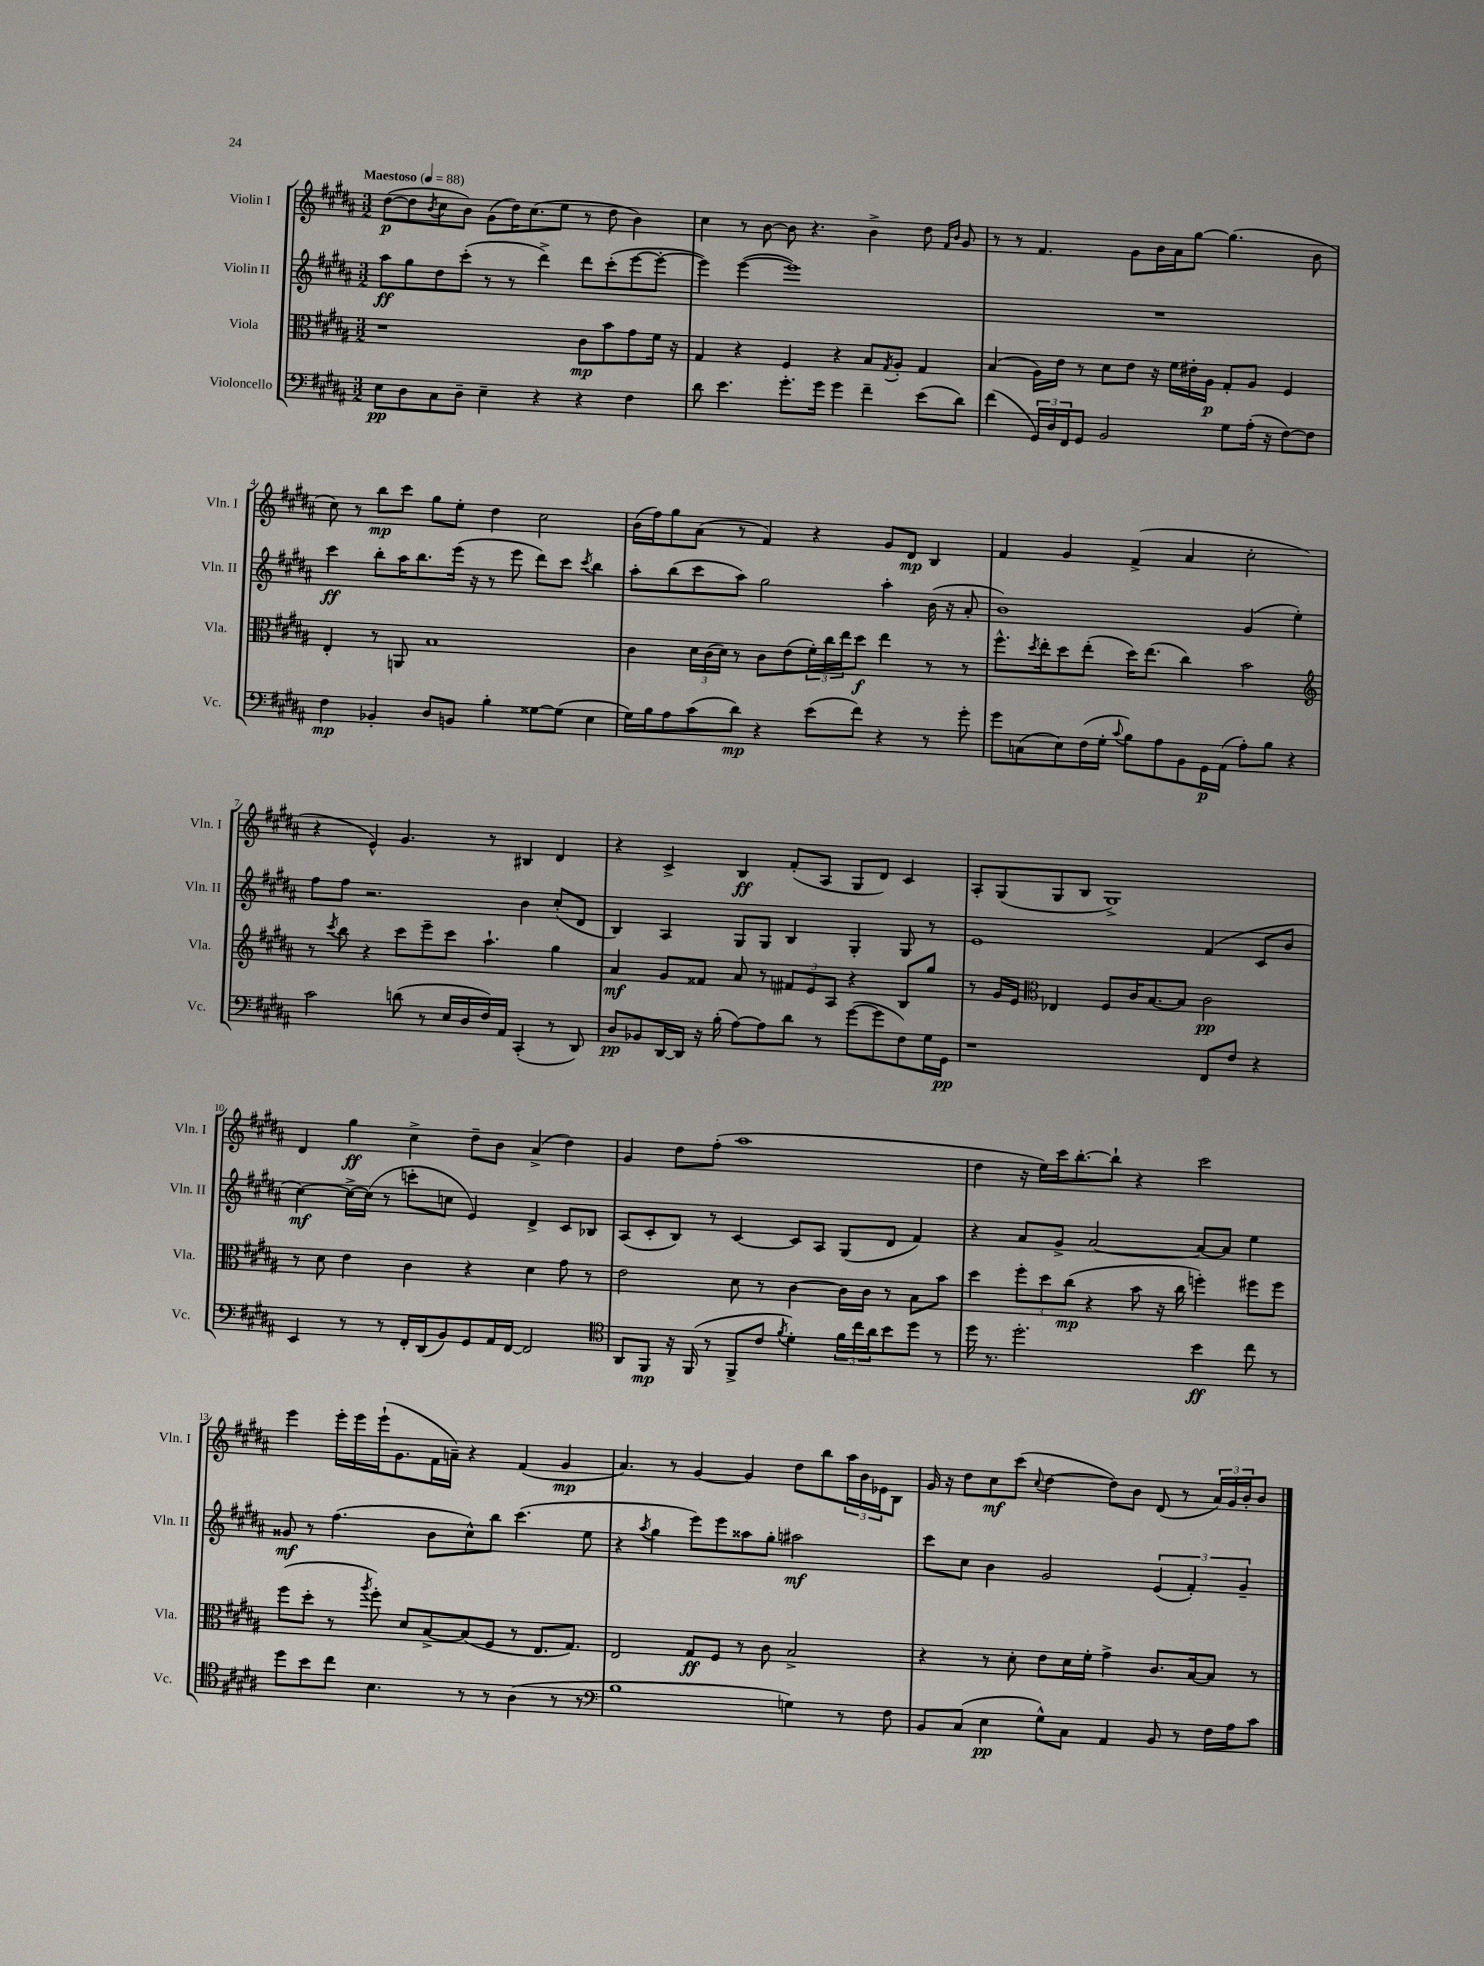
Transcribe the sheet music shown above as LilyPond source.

<<
\new StaffGroup <<
\new Staff = "s0" \with { instrumentName = "Violin I" shortInstrumentName = "Vln. I" } {
    \clef treble \key b \major \numericTimeSignature \time 3/2 \tempo "Maestoso" 4 = 88
    dis''8~\p( dis''8 \acciaccatura { b'8 } cis''8 b'8) gis'8( dis''16) cis''8.( e''8 r8 dis''8 b'4) |
    cis''4 r8 b'8~ b'8 r4. b'4-> dis''8 \grace { fis'16 b'16 } gis'8 |
    r8 r8 fis'4. gis'8 b'16 ais'16 gis''8~ gis''4.( b'8 |
    cis''8) r8 b''8\mp cis'''8 gis''8 e''8-. dis''4 cis''2 |
    b'16( fis''16) gis''8 ais'8( r8 fis'4) r4 gis'8 dis'8\mp b4 |
    fis'4 gis'4 fis'4->( ais'4 cis''2-. |
    r4 e'4-^) gis'4. r8 bis4 dis'4 |
    r4 cis'4-> b4\ff fis'8-.( ais8 gis8 dis'8) cis'4 |
    ais8-. gis8( gis8 b8 gis1->) |
    dis'4 gis''4\ff cis''4-> dis''8-- b'8 ais'4->( dis''4) |
    gis'4 dis''8 fis''8-.( ais''1 |
    dis''4 r16 e''16) cis'''16 b''8.~-. b''8-! r4 cis'''2 |
    e'''4 e'''16-. e'''16 e'''16-!( gis'8. fis'16 a'16--) r4 fis'4( gis'4\mp |
    ais'4.) r8 gis'4~ gis'4 dis''8 b''8 \tuplet 3/2 { ais''16 b'16 ees'16 } b8 |
    gis'16 r16 dis''8 cis''8\mf cis'''8( \appoggiatura { cis''8 } dis''4~ dis''8) b'8 dis'8( r8 \tuplet 3/2 { ais'16) gis'16 b'16-. } b'8 \bar "|." |
}
\new Staff = "s1" \with { instrumentName = "Violin II" shortInstrumentName = "Vln. II" } {
    \clef treble \key b \major \numericTimeSignature \time 3/2
    ais''8\ff gis''8 dis''8 cis'''8-.( r8 r8 dis'''4->) dis'''8 cis'''8-.( e'''8~ e'''8~-. |
    e'''4) e'''4~( e'''1) |
    R1. |
    cis'''4\ff b''8-. ais''16 b''8. e'''16( r16 r8 e'''8 dis'''8) cis'''8 \acciaccatura { cis'''8 } b''4 |
    ais''8-. b''8( cis'''8 ais''8) gis''2 ais''4-. b'16( r16 ais'8-. |
    b'1) gis'4( e''4-.) |
    fis''8 fis''8 r2. b'4 cis''8-.( dis'8 |
    b4) ais4 gis8 gis8 b4 gis4-. gis8 r8 |
    e'1 fis'4( cis'8 b'8 |
    cis''4~\mf) cis''16~-> cis''16( r8 c'''8-. c''8 e'4) dis'4-> cis'8 bes8 |
    ais8( cis'8-. b8) r8 cis'4~ cis'8 ais8 gis8( dis'8 fis'4) |
    r4 ais'8 gis'8-> ais'2~ ais'8~ ais'8 e''4 |
    gisis'8\mf r8 fis''4.( b'8 cis''8-^) b''8 cis'''4.( e''8 |
    r4 \acciaccatura { ais''8 } gis''4 e'''8) e'''8 aisis''8 gis''8-. ais''2\mf |
    cis'''8 cis''8 b'4 gis'2 \tuplet 3/2 { e'4( fis'4-.) gis'4-- } \bar "|." |
}
\new Staff = "s2" \with { instrumentName = "Viola" shortInstrumentName = "Vla." } {
    \clef alto \key b \major \numericTimeSignature \time 3/2
    r1 cis'8\mp b'8 gis'8 fis'16 r16 |
    gis4 r4 fis4 r4 b8 \acciaccatura { gis8 } ais8-. gis4 |
    b4( ais16) e'16 r8 dis'8 e'8 r16 fis'16 eis'16-. ais16\p gis8-. ais8 fis4 |
    e4-. r8 a,8 b1 |
    cis'4 \tuplet 3/2 { dis'16 cis'16( dis'16) } r8 cis'8 e'8( \tuplet 3/2 { fis'16-.) cis''16 e''16 } dis''8\f e''4 r8 r8 |
    fis''8.-^ \acciaccatura { dis''8 } e''16-. dis''8 e''8-.( dis''16) e''8.( cis''4) b'2 |
    \clef treble r8 \acciaccatura { cis'''8 } b''8 r4 cis'''8 e'''8-- cis'''8 ais''4.-! gis''4 |
    ais'4\mf gis'8 fisis'8 ais'8 r8 \tuplet 3/2 { fis'8 e'8 ais8 } r4 b8 gis''8 |
    r8 gis'16 e'16 \clef alto ees4 fis8 cis'16 b8.~ b8 cis'2\pp |
    r8 dis'8 e'4 cis'4 r4 dis'4 gis'8 r8 |
    e'2 dis'8 r8 cis'4~ cis'16 cis'16 r8 b8 b'8 |
    dis''4 \tuplet 3/2 { fis''8-. dis''8 cis''8\mp( } r4 b'8 r16 cis''16 f''4-.) fis''8 fis''8 |
    fis''8( dis''8-. r8 \acciaccatura { ais''8 } fis''8-.) dis'8 b8~-> b8( fis8 r8 e8. gis8.) |
    e2 gis8\ff fis8 r8 cis'8 b2-> |
    r4 r8 dis'8-. e'8 dis'16 fis'16-. gis'4-> cis'8. b16~ b8 r8 \bar "|." |
}
\new Staff = "s3" \with { instrumentName = "Violoncello" shortInstrumentName = "Vc." } {
    \clef bass \key b \major \numericTimeSignature \time 3/2
    e8\pp dis8 cis8 dis8-- e4-- r4 r4 fis4 |
    dis'8 e'4. gis'8.-. gis'16 gis'4 fis'4-- e'8( dis'8) |
    fis'4( \tuplet 3/2 { gis,16) dis16 fis,16 } gis,8 b,2 gis8 ais16-.( r16 fis8~) fis8 |
    fis4\mp bes,4-. dis8 b,8 b4-. gisis8~ gisis8( e4 |
    gis16) b16 ais8 cis'8( dis'8\mp) r4 e'8( fis'8) r4 r8 gis'8-. |
    gis'8 c8( e8) fis16( gis16-. \appoggiatura { cis'8 } b8) ais8 b,8 gis,16\p ais,16( ais8-.) b8 r4 |
    cis'2 d'8( r8 e16 dis16 fis16) ais,16 cis,4-.( r8 dis,8) |
    dis8\pp bes,8 dis,16~ dis,16 r16 b16-.( ais8~) ais8 dis'8 r8 gis'8~( gis'8 fis8) gis16 gis,16\pp |
    r1 fis,8 fis8 r4 |
    e,4 r8 r8 fis,16-. dis,16( b,8) gis,8 ais,16 fis,16~ fis,2 |
    \clef tenor ais,8 fis,8\mp r16 fis,16( r8 fis,8-> cis'8 \acciaccatura { fis'8 } dis'4-.) \tuplet 3/2 { fis'16 cis''16 ais'16 } b'8 dis''8 r8 |
    dis''16 r8. dis''2.-. b'4\ff cis''8 r8 |
    dis''8 b'8 cis''8 b4. r8 r8 ais4( r8 r8 |
    \clef bass b1 g4) r8 fis8 |
    b,8 cis8( e4\pp gis8-^) cis8 ais,4 b,8 r8 fis16 ais16 cis'8 \bar "|." |
}
>>
>>
